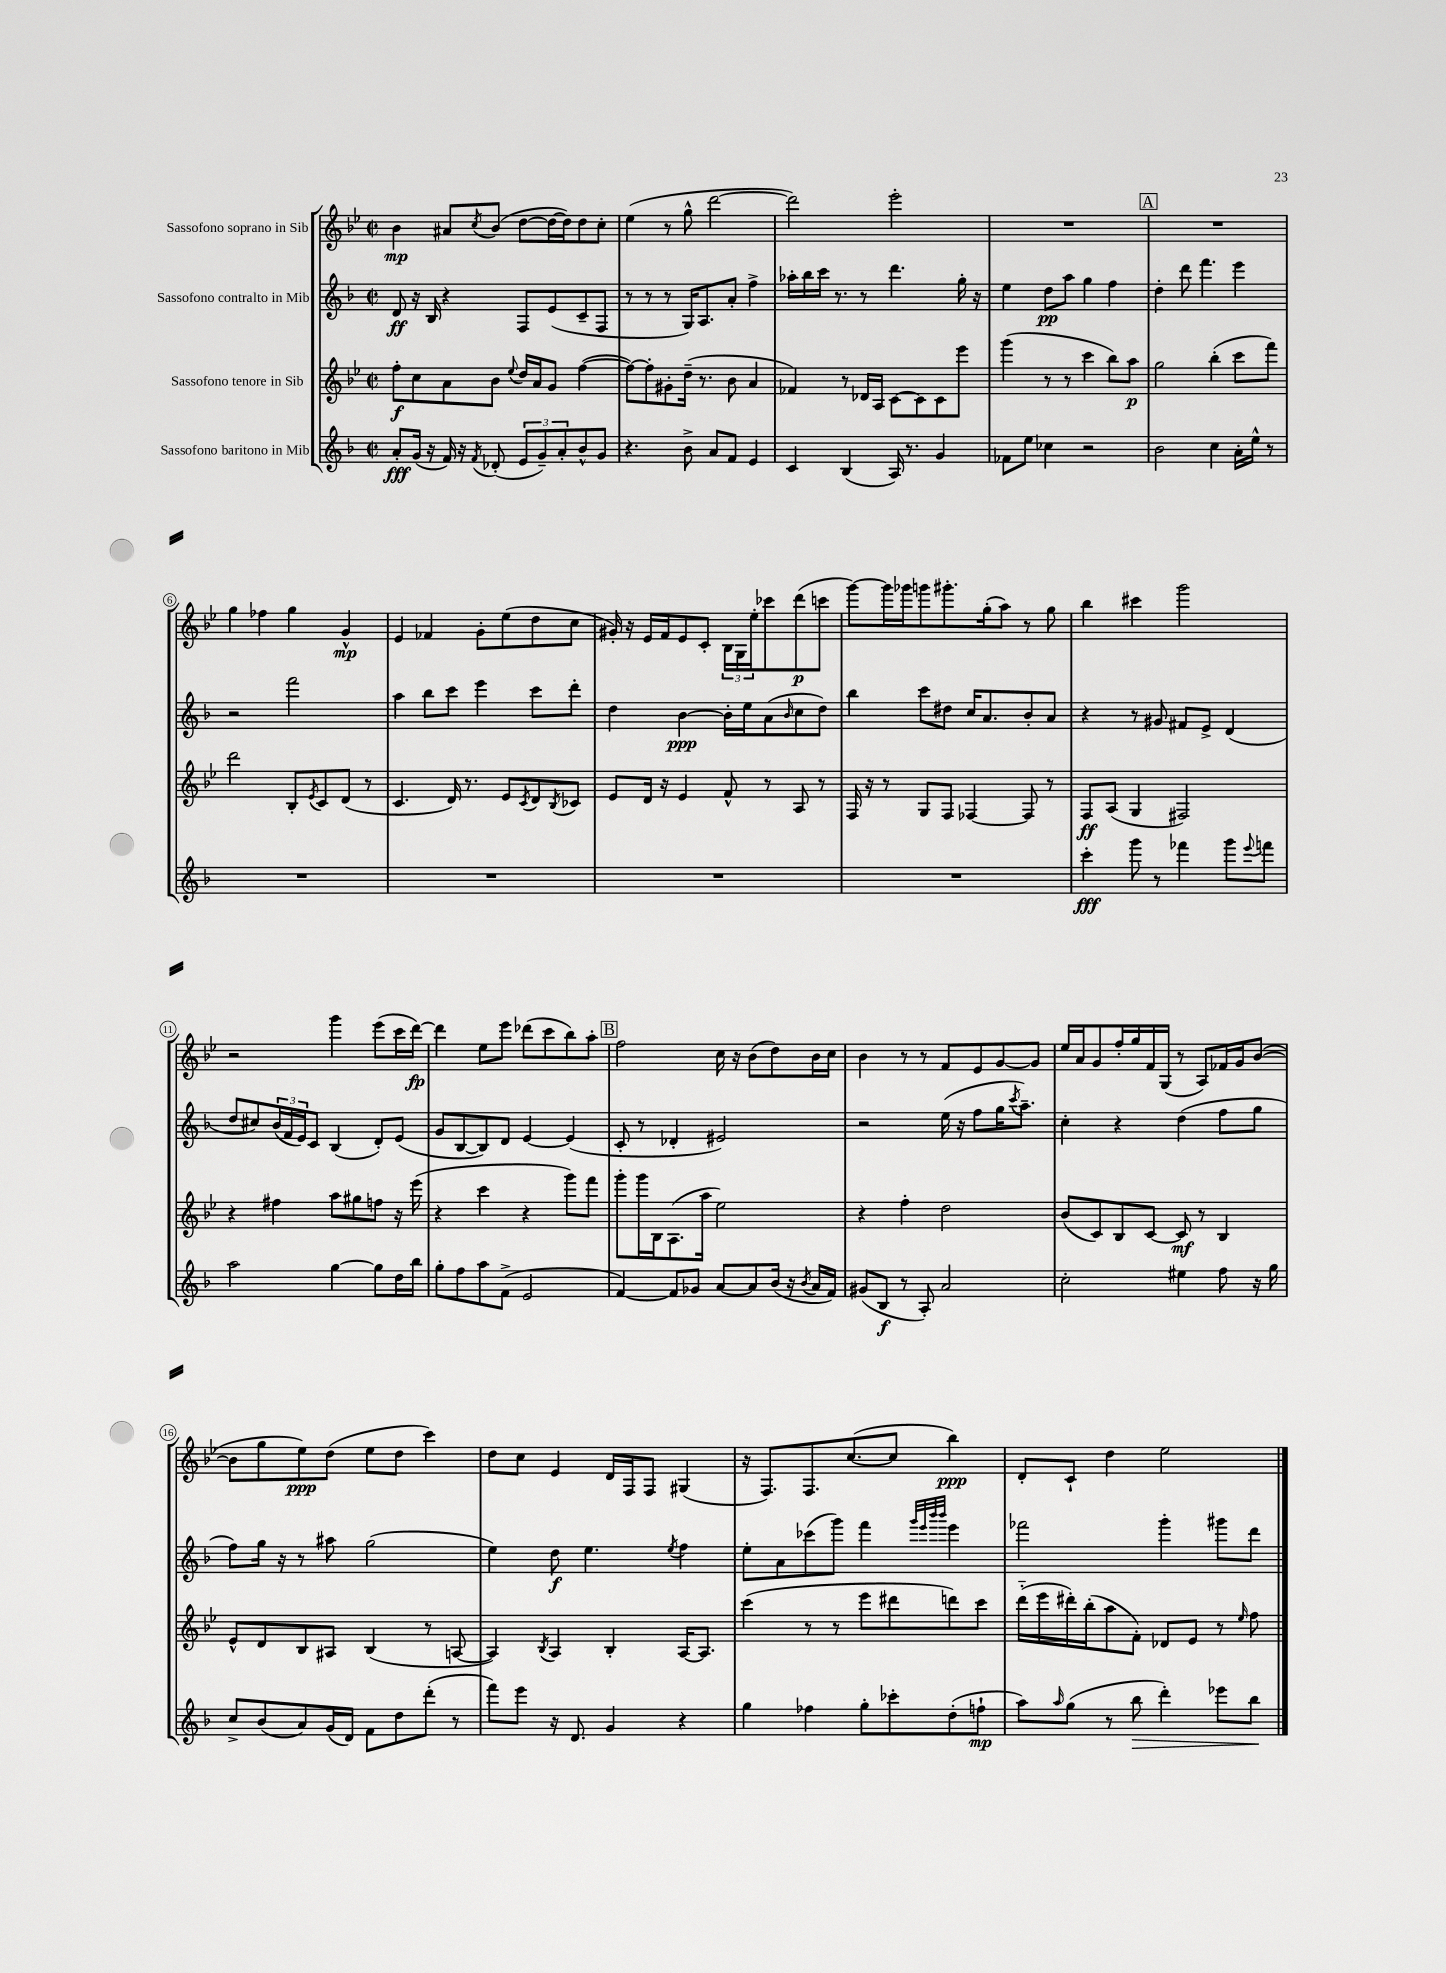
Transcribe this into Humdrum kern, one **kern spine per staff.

**kern	**dynam	**kern	**dynam	**kern	**dynam	**kern	**dynam
*part4	*part4	*part3	*part3	*part2	*part2	*part1	*part1
*staff4	*staff4	*staff3	*staff3	*staff2	*staff2	*staff1	*staff1
*I"Sassofono baritono in Mib	*	*I"Sassofono tenore in Sib	*	*I"Sassofono contralto in Mib	*	*I"Sassofono soprano in Sib	*
*clefG2	*	*clefG2	*	*clefG2	*	*clefG2	*
*k[b-]	*	*k[b-e-]	*	*k[b-]	*	*k[b-e-]	*
*M2/2	*	*M2/2	*	*M2/2	*	*M2/2	*
*met(c|)	*	*met(c|)	*	*met(c|)	*	*met(c|)	*
=1	=1	=1	=1	=1	=1	=1	=1
8a'/L	fff	8ff'\L	f	8d/	ff	4b-\	mp
(16g/Jk	.	8cc\	.	16r	.	.	.
16r	.	.	.	16B-/	.	.	.
16f/)	.	8a\	.	4r	.	8a#X/L	.
16r	.	.	.	.	.	.	.
8qf/	.	.	.	.	.	8qcc/	.
(8d-X'/	.	8b-\J	.	.	.	(8b-/J	.
.	.	8qqee-/	.	.	.	.	.
12e/L	.	16dd/LL	.	8F/L	.	[8dd\L	.
.	.	16a/J	.	.	.	.	.
12g~/)	.	.	.	.	.	.	.
.	.	8g/J	.	(8e/	.	16dd\L_	.
12a'/	.	.	.	.	.	.	.
.	.	.	.	.	.	16dd\J])	.
8b-^^/	.	([4ff\	.	8c~/	.	8dd\	.
8g/J	.	.	.	8F/J	.	8cc'\J	.
=2	=2	=2	=2	=2	=2	=2	=2
4.r	.	8ff\L_)	.	8r	.	(4ee-\	.
.	.	8ff'\]	.	8r	.	.	.
.	.	8g#X'\	.	8r	.	8r	.
8b-^\	.	(16dd~\Jk	.	16G/KL)	.	8gg^^\	.
.	.	8.r	.	8.A/	.	.	.
8a/L	.	.	.	.	.	[2ddd\	.
8f/J	.	8b-\	.	8a'/J	.	.	.
4e/	.	4a/	.	4ff^\	.	.	.
=3	=3	=3	=3	=3	=3	=3	=3
4c/	.	4f-X/)	.	16aa-X'\LL	.	2ddd\])	.
.	.	.	.	16bb-\	.	.	.
.	.	.	.	16ccc\JJ	.	.	.
.	.	.	.	8.r	.	.	.
(4B-/	.	8r	.	.	.	.	.
.	.	16d-X/LL	.	8r	.	.	.
.	.	16A/JJ	.	.	.	.	.
16A/)	.	[8c\L	.	4.ddd\	.	2eee-'\	.
8.r	.	.	.	.	.	.	.
.	.	8c\]	.	.	.	.	.
4g/	.	8c\	.	.	.	.	.
.	.	8eee-\J	.	16gg'\	.	.	.
.	.	.	.	16r	.	.	.
=4	=4	=4	=4	=4	=4	=4	=4
8f-X\L	.	(4ggg\	.	4ee\	.	1r	.
8ee\J	.	.	.	.	.	.	.
4cc-X\	.	8r	.	8dd\L	pp	.	.
.	.	8r	.	8aa\J	.	.	.
2r	.	4ccc\	.	4gg\	.	.	.
.	.	8bb-\L)	.	4ff\	.	.	.
.	.	8aa\J	p	.	.	.	.
!!LO:REH:place=s1:t=A
=5	=5	=5	=5	=5	=5	=5	=5
2b-\	.	2gg\	.	4dd'\	.	1r	.
.	.	.	.	8ddd\	.	.	.
.	.	.	.	4.fff\	.	.	.
4cc\	.	(4bb-'\	.	.	.	.	.
16a'\LL	.	8ccc\L	.	4eee\	.	.	.
16ee^^\JJ	.	.	.	.	.	.	.
8r	.	8fff\J)	.	.	.	.	.
!!LO:LB:g=z
=6	=6	=6	=6	=6	=6	=6	=6
1r	.	2ddd\	.	2r	.	4gg\	.
.	.	.	.	.	.	4ff-X\	.
.	.	8B-'/L	.	2fff\	.	4gg\	.
.	.	8qe-/	.	.	.	.	.
.	.	8c/	.	.	.	.	.
.	.	(8d/J	.	.	.	4g^^/	mp
.	.	8r	.	.	.	.	.
=7	=7	=7	=7	=7	=7	=7	=7
1r	.	4.c/	.	4aa\	.	4e-/	.
.	.	.	.	8bb-\L	.	4f-X/	.
.	.	16d/)	.	8ccc\J	.	.	.
.	.	8.r	.	.	.	.	.
.	.	.	.	4eee\	.	8g'\L	.
.	.	8e-/L	.	.	.	(8ee-\	.
.	.	8qc/	.	.	.	.	.
.	.	8d/	.	8ccc\L	.	8dd\	.
.	.	8qB-/	.	.	.	.	.
.	.	8c-X/J	.	8ddd'\J	.	8cc\J	.
=8	=8	=8	=8	=8	=8	=8	=8
1r	.	8e-/L	.	4dd\	.	16g#X'/)	.
.	.	.	.	.	.	16r	.
.	.	16d/Jk	.	.	.	16e-/LL	.
.	.	16r	.	.	.	16f/J	.
.	.	4e-/	.	[4b-\	ppp	8e-/	.
.	.	.	.	.	.	8c'/J	.
.	.	8f^^/	.	16b-'\LL]	.	24B-\LL	.
.	.	.	.	.	.	24G\	.
.	.	.	.	16ee\J	.	.	.
.	.	.	.	.	.	24ee-'\J	.
.	.	8r	.	(8a\	.	8ccc-X\	.
.	.	.	.	16qqb-/	.	.	.
.	.	8A/	.	8cc\	.	(8ddd\	p
.	.	8r	.	8dd\J)	.	8cccn\J	.
=9	=9	=9	=9	=9	=9	=9	=9
1r	.	16F/	.	4bb-\	.	[8ggg\L)	.
.	.	16r	.	.	.	.	.
.	.	8r	.	.	.	16ggg\L]	.
.	.	.	.	.	.	16ggg-X\J	.
.	.	8G/L	.	8ccc\L	.	8gggn\	.
.	.	8F/J	.	8dd#X\J	.	8.ggg#X'\	.
.	.	[4F-X/	.	16cc/KL	.	.	.
.	.	.	.	8.a/	.	(16gg'\k	.
.	.	.	.	.	.	8aa\J)	.
.	.	8F-/]	.	8b-'/	.	8r	.
.	.	8r	.	8a/J	.	8gg\	.
=10	=10	=10	=10	=10	=10	=10	=10
4ccc'\	fff	8F/L	ff	4r	.	4bb-\	.
.	.	(8A/J	.	.	.	.	.
8ggg\	.	4G/	.	8r	.	4ccc#X\	.
8r	.	.	.	8g#X/	.	.	.
4fff-X\	.	2F#X/)	.	8f#X/L	.	2ggg\	.
.	.	.	.	8e^/J	.	.	.
8ggg\L	.	.	.	(4d/	.	.	.
8qqeee/	.	.	.	.	.	.	.
8fffn\J	.	.	.	.	.	.	.
!!LO:LB:g=z
=11	=11	=11	=11	=11	=11	=11	=11
2aa\	.	4r	.	8dd/L	.	2r	.
.	.	.	.	8cc#X/)	.	.	.
.	.	4ff#X\	.	(24b-/L	.	.	.
.	.	.	.	24f/	.	.	.
.	.	.	.	24e/J)	.	.	.
.	.	.	.	8c/J	.	.	.
[4gg\	.	8aa\L	.	(4B-/	.	4ggg\	.
.	.	8gg#X\	.	.	.	.	.
8gg\L]	.	8ffn\J	.	8d'/L)	.	(8eee-\L	.
16dd\L	.	16r	.	(8e/J	.	16ccc\L	.
16bb-\JJ	.	(16eee-\	.	.	.	[16ddd\JJ)	fp
=12	=12	=12	=12	=12	=12	=12	=12
8gg'\L	.	4r	.	8g/L	.	4ddd\]	.
8ff\	.	.	.	[8B-/	.	.	.
8aa\	.	4ccc\	.	8B-/])	.	8ee-\L	.
(8f^\J	.	.	.	8d/J	.	8eee-\J	.
2e/	.	4r	.	[4e/	.	(8ddd-X\L	.
.	.	.	.	.	.	8ccc\	.
.	.	8ggg\L)	.	(4e/]	.	8bb-\)	.
.	.	8fff\J	.	.	.	8aa'\J	.
!!LO:REH:place=s1:t=B
=13	=13	=13	=13	=13	=13	=13	=13
[4f/)	.	8ggg'\L	.	8c'/	.	2ff\	.
.	.	16ggg\L	.	8r	.	.	.
.	.	16B-\J	.	.	.	.	.
8f/L]	.	(8.A\	.	4d-X'/	.	.	.
8g-X/J	.	.	.	.	.	.	.
.	.	16aa\Jk	.	.	.	.	.
[8a/L	.	2ee-\)	.	2e#X/)	.	16cc\	.
.	.	.	.	.	.	16r	.
8a/]	.	.	.	.	.	(8b-\L	.
(16b-/Jk	.	.	.	.	.	8dd\)	.
16r	.	.	.	.	.	.	.
8qb-/	.	.	.	.	.	.	.
16a/LL	.	.	.	.	.	16b-\L	.
16f/JJ)	.	.	.	.	.	16cc\JJ	.
=14	=14	=14	=14	=14	=14	=14	=14
(8g#X/L	.	4r	.	2r	.	4b-\	.
8B-/J	f	.	.	.	.	.	.
8r	.	4ff'\	.	.	.	8r	.
8A'/)	.	.	.	.	.	8r	.
2a/	.	2dd\	.	(16ee\	.	8f/L	.
.	.	.	.	16r	.	.	.
.	.	.	.	8ff\L	.	8e-/	.
.	.	.	.	16gg\K	.	[8g/	.
.	.	.	.	8qccc/	.	.	.
.	.	.	.	8.aa~\J)	.	.	.
.	.	.	.	.	.	8g/J]	.
=15	=15	=15	=15	=15	=15	=15	=15
2cc'\	.	(8b-/L	.	4cc'\	.	16ee-/LL	.
.	.	.	.	.	.	16a/J	.
.	.	8c/)	.	.	.	8g/	.
.	.	8B-/	.	4r	.	16ff'/L	.
.	.	.	.	.	.	16gg/	.
.	.	[8c/J	.	.	.	16f/	.
.	.	.	.	.	.	(16G/JJ	.
4ee#X\	.	8c/]	mf	(4dd\	.	8r	.
.	.	8r	.	.	.	8A/L)	.
8ff\	.	4B-/	.	8ff\L	.	16f-X/L	.
.	.	.	.	.	.	16g/J	.
16r	.	.	.	8gg\J	.	([8b-/J	.
16gg\	.	.	.	.	.	.	.
!!LO:LB:g=z
=16	=16	=16	=16	=16	=16	=16	=16
8cc^/L	.	8e-^^/L	.	8ff\L)	.	8b-\L]	.
(8b-/	.	8d/	.	16gg\Jk	.	8gg\	.
.	.	.	.	16r	.	.	.
8a/)	.	8B-/	.	8r	.	8ee-\)	ppp
(16g/L	.	8A#X/J	.	8aa#X\	.	(8dd\J	.
16d/JJ)	.	.	.	.	.	.	.
8f\L	.	(4B-/	.	(2gg\	.	8ee-\L	.
8dd\	.	.	.	.	.	8dd\J	.
(8ddd'\J	.	8r	.	.	.	4ccc\)	.
8r	.	[8An/	.	.	.	.	.
=17	=17	=17	=17	=17	=17	=17	=17
8fff\L)	.	4A/])	.	4ee\)	.	8dd\L	.
8eee\J	.	.	.	.	.	8cc\J	.
.	.	8qB-/	.	.	.	.	.
16r	.	4A/	.	8dd\	f	4e-/	.
8.d/	.	.	.	.	.	.	.
.	.	.	.	4.ee\	.	.	.
4g/	.	4B-'/	.	.	.	16d/LL	.
.	.	.	.	.	.	16F/J	.
.	.	.	.	.	.	8F/J	.
.	.	.	.	8qee/	.	.	.
4r	.	[16A/KL	.	4ff\	.	(4G#X/	.
.	.	8.A/J]	.	.	.	.	.
=18	=18	=18	=18	=18	=18	=18	=18
4gg\	.	(4ccc\	.	8ee'\L	.	16r	.
.	.	.	.	.	.	8.F/L)	.
.	.	.	.	8a\	.	.	.
4ff-X\	.	8r	.	(8ccc-X\	.	8.F/	.
.	.	8r	.	8ggg\J)	.	.	.
.	.	.	.	.	.	([8.cc/	.
8gg'\L	.	8eee-\L	.	4fff\	.	.	.
8ccc-X'\	.	8ddd#X\	.	.	.	8cc/J]	.
.	.	.	.	32qqggg/LLL	.	.	.
.	.	.	.	32qqeee/	.	.	.
.	.	.	.	32qqbbb-/	.	.	.
.	.	.	.	32qqbbb-/JJJ	.	.	.
(8dd'\	.	8dddn\)	.	4eee\	.	4bb-\)	ppp
8ffn`\J	mp	8ccc\J	.	.	.	.	.
=19	=19	=19	=19	=19	=19	=19	=19
8aa\L)	.	(16ddd\LL	.	2fff-X\	.	8d'/L	.
.	.	16eee-\	.	.	.	.	.
16qqaa/	.	.	.	.	.	.	.
(8gg\J	.	16ddd#X'\)	.	.	.	8c`/J	.
.	.	(16bb-'\J	.	.	.	.	.
8r	.	8aa\	.	.	.	4dd\	.
!	!LO:HP:b	!	!	!	!	!	!
8bb-\	>	8f'\J)	.	.	.	.	.
4ddd'\)	.	8d-X/L	.	4ggg'\	.	2ee-\	.
.	.	8e-/J	.	.	.	.	.
8eee-X\L	.	8r	.	8ggg#X\L	.	.	.
.	.	16qqee-/	.	.	.	.	.
8bb-\J	.	8ff\	.	8ddd\J	.	.	.
.	]	.	.	.	.	.	.
==	==	==	==	==	==	==	==
*-	*-	*-	*-	*-	*-	*-	*-
